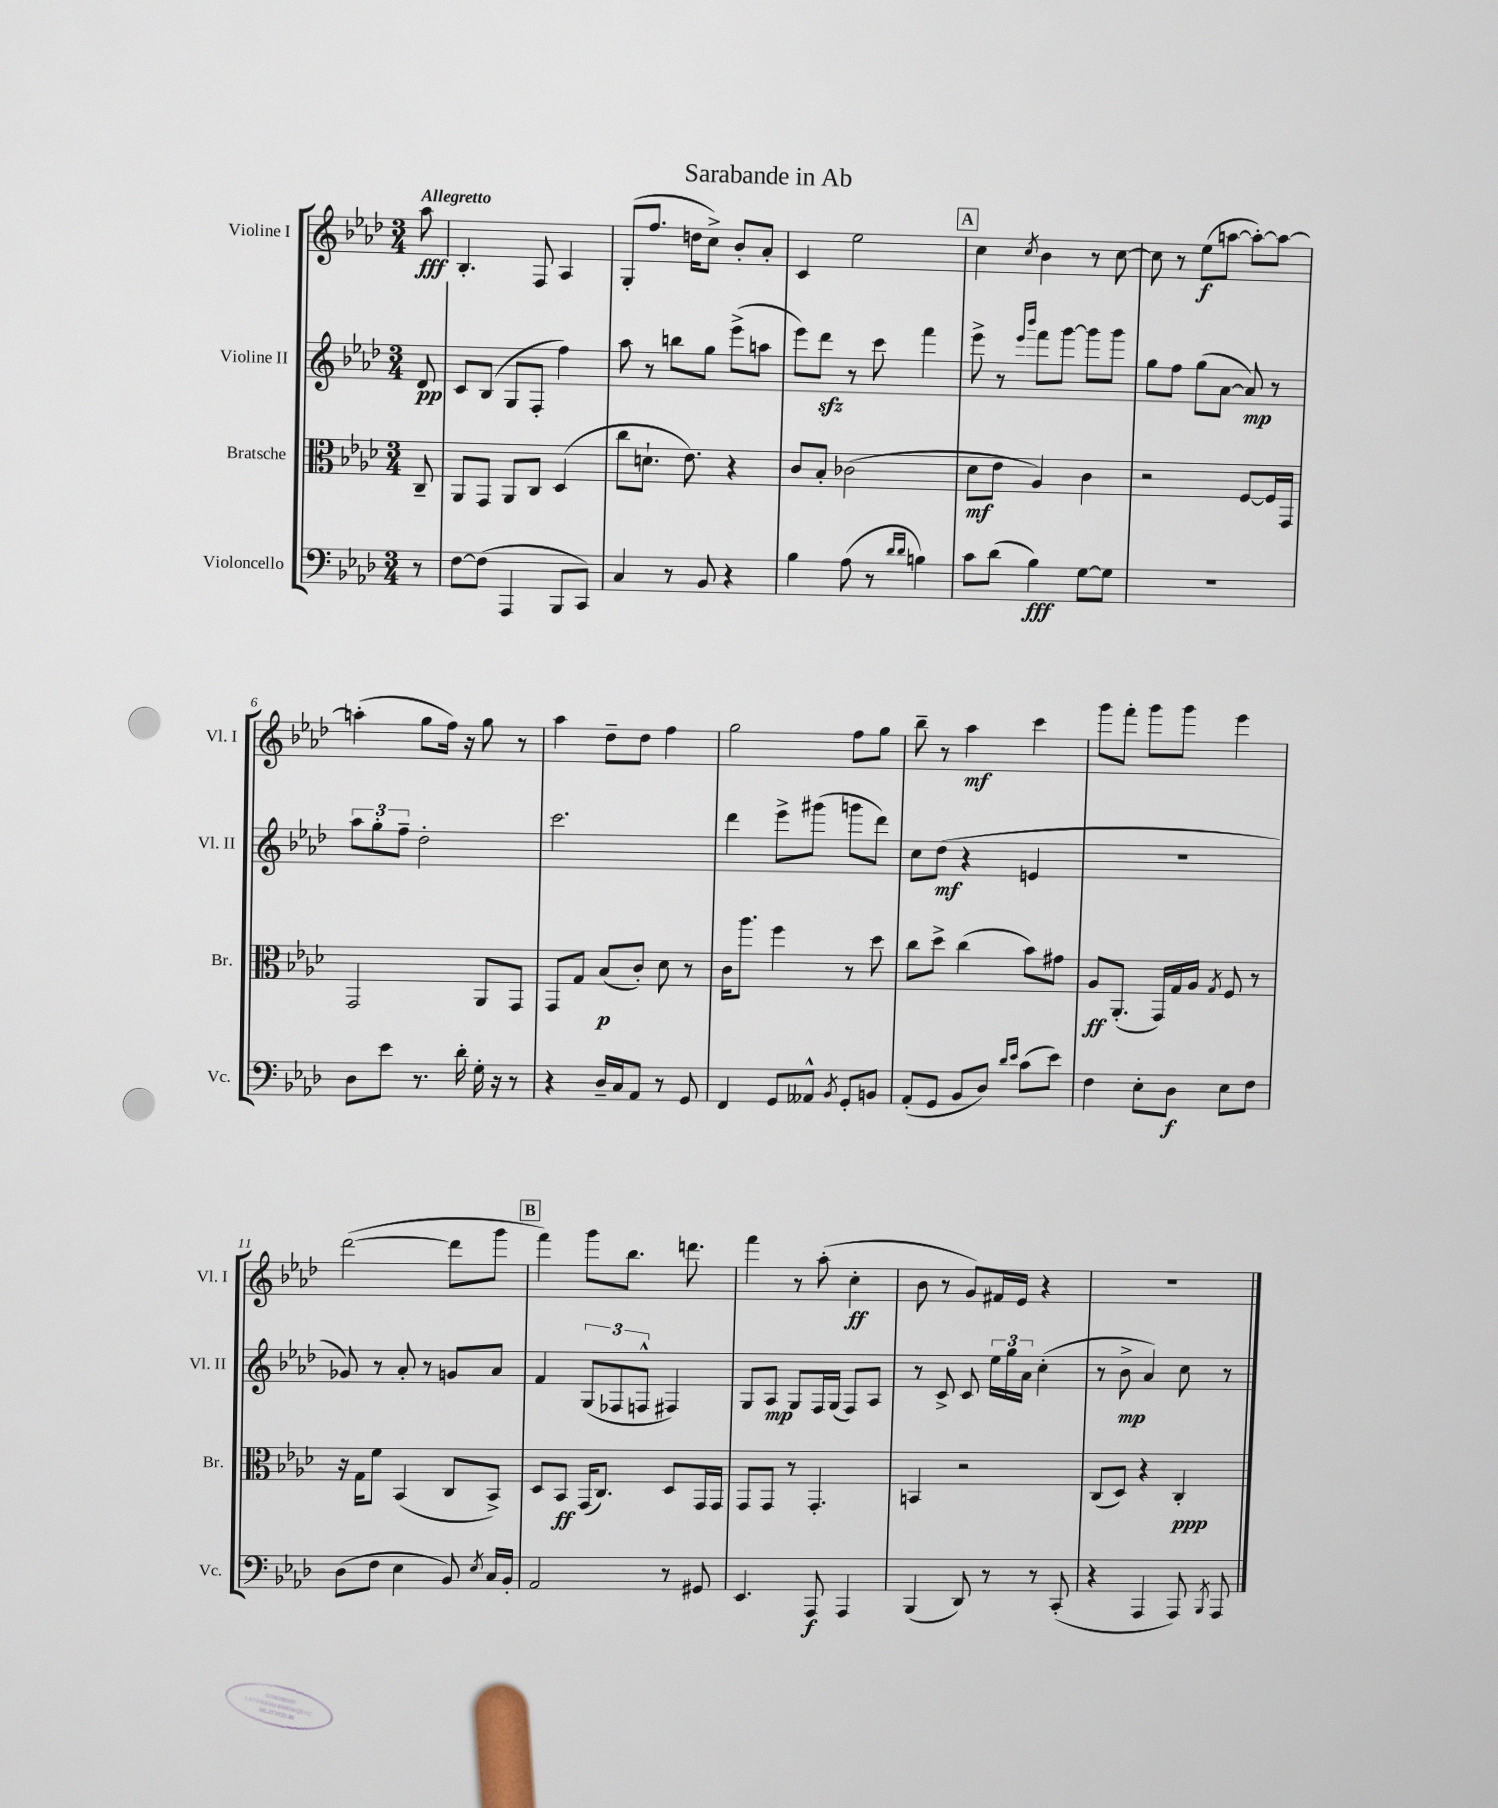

**kern	**dynam	**kern	**dynam	**kern	**dynam	**kern	**dynam
*part4	*part4	*part3	*part3	*part2	*part2	*part1	*part1
*staff4	*staff4	*staff3	*staff3	*staff2	*staff2	*staff1	*staff1
*I"Violoncello	*	*I"Bratsche	*	*I"Violine II	*	*I"Violine I	*
*I'Vc.	*	*I'Br.	*	*I'Vl. II	*	*I'Vl. I	*
*clefF4	*	*clefC3	*	*clefG2	*	*clefG2	*
*k[b-e-a-d-]	*	*k[b-e-a-d-]	*	*k[b-e-a-d-]	*	*k[b-e-a-d-]	*
*M3/4	*	*M3/4	*	*M3/4	*	*M3/4	*
=	=	=	=	=	=	=	=
!	!	!	!	!	!	!LO:TX:a:B:t=Allegretto	!
8r	.	8C~/	.	8d-/	pp	8aa-\	fff
=1	=1	=1	=1	=1	=1	=1	=1
[8F\L	.	8AA-/L	.	8c/L	.	4.B-'/	.
(8F\J]	.	8GG/J	.	(8B-/J	.	.	.
4AAA-/	.	8AA-/L	.	8G/L	.	.	.
.	.	8C/J	.	8F'/J	.	8F/	.
8BBB-/L	.	(4D-/	.	4ff\)	.	4A-/	.
8CC/J)	.	.	.	.	.	.	.
=2	=2	=2	=2	=2	=2	=2	=2
4C/	.	8cc\L	.	8aa-\	.	(8G'/L	.
.	.	8.dn`\J	.	8r	.	8.ff/J	.
8r	.	.	.	8bbn\L	.	.	.
.	.	8.e-\)	.	.	.	16ddn\KL	.
8BB-/	.	.	.	8gg\J	.	8cc^\J)	.
4r	.	4r	.	(8eee-^\L	.	8b-'/L	.
.	.	.	.	8aan\J	.	8a-'/J	.
=3	=3	=3	=3	=3	=3	=3	=3
4B-\	.	8c/L	.	8eee-\L)	.	4c/	.
.	.	8B-'/J	.	8ddd-zz\J	.	.	.
(8A-\	.	(2c-X\	.	8r	.	2ee-\	.
8r	.	.	.	8ccc\	.	.	.
16qqd-/LL	.	.	.	.	.	.	.
16qqd-/JJ	.	.	.	.	.	.	.
4Bn\)	.	.	.	4fff\	.	.	.
!!LO:REH:place=s1:t=A
=4	=4	=4	=4	=4	=4	=4	=4
8c\L	.	8d-\L	mf	8eee-^\	.	4cc\	.
(8d-\J	.	8e-\J	.	8r	.	.	.
.	.	.	.	16qqeee-/LL	.	.	.
.	.	.	.	16qqbbb-/JJ	.	8qcc/	.
4B-\)	fff	4A-/)	.	8fff\L	.	4b-\	.
.	.	.	.	[8ggg\J	.	.	.
[8G\L	.	4c\	.	8ggg\L]	.	8r	.
8G\J]	.	.	.	8ggg\J	.	[8cc\	.
=5	=5	=5	=5	=5	=5	=5	=5
2.r	.	2r	.	8gg\L	.	8cc\]	.
.	.	.	.	8ff\J	.	8r	.
.	.	.	.	(8gg\L	.	(8ee-\L	f
.	.	.	.	[8a-\J	.	[8aan\J	.
.	.	[8F/L	.	8a-/])	mp	8aa'\L_)	.
.	.	16F/L]	.	8r	.	8aa\J_	.
.	.	16GG/JJ	.	.	.	.	.
!!LO:LB:g=z
=6	=6	=6	=6	=6	=6	=6	=6
8D-\L	.	2GG/	.	12aa-\L	.	(4aan'\]	.
.	.	.	.	12gg'\	.	.	.
8e-\J	.	.	.	.	.	.	.
.	.	.	.	12ff~\J	.	.	.
8.r	.	.	.	2dd-'\	.	8gg\L	.
.	.	.	.	.	.	16ff\Jk)	.
16d-'\	.	.	.	.	.	16r	.
16G'\	.	8AA-/L	.	.	.	8gg\	.
16r	.	.	.	.	.	.	.
8r	.	8GG/J	.	.	.	8r	.
=7	=7	=7	=7	=7	=7	=7	=7
4r	.	8GG/L	.	2.ccc\	.	4aa-\	.
.	.	8G/J	.	.	.	.	.
16D-~/LL	.	(8B-/L	p	.	.	8dd-~\L	.
16C/J	.	.	.	.	.	.	.
8AA-/J	.	8c'/J)	.	.	.	8dd-\J	.
8r	.	8d-\	.	.	.	4ff\	.
8GG/	.	8r	.	.	.	.	.
=8	=8	=8	=8	=8	=8	=8	=8
4FF/	.	16c\KL	.	4ddd-\	.	2gg\	.
.	.	8.aa-\J	.	.	.	.	.
8GG/L	.	4ff\	.	8eee-^\L	.	.	.
8AA--X^^/J	.	.	.	(8ggg#X\J	.	.	.
8qBB-/	.	.	.	.	.	.	.
8GG'/L	.	8r	.	8gggn\L	.	8ff\L	.
8BBn/J	.	8dd-\	.	8ddd-\J)	.	8gg\J	.
=9	=9	=9	=9	=9	=9	=9	=9
(8AA-'/L	.	8cc\L	.	8cc\L	.	8bb-~\	.
8GG/J	.	8dd-^\J	.	(8dd-\J	mf	8r	.
8BB-/L	.	(4cc\	.	4r	.	4aa-\	mf
8D-/J)	.	.	.	.	.	.	.
16qqd-/LL	.	.	.	.	.	.	.
16qqe-/JJ	.	.	.	.	.	.	.
(8c\L	.	8b-\L)	.	4en/	.	4ccc\	.
8e-\J)	.	8g#X\J	.	.	.	.	.
=10	=10	=10	=10	=10	=10	=10	=10
4F\	.	8A-/L	ff	2.r	.	8ggg\L	.
.	.	(8.AA-'/J	.	.	.	8fff'\J	.
8E-'\L	.	.	.	.	.	8ggg\L	.
.	.	16GG/LL)	.	.	.	.	.
8D-\J	f	16G/	.	.	.	8ggg\J	.
.	.	16A-/JJ	.	.	.	.	.
.	.	8qG/	.	.	.	.	.
8E-\L	.	8F/	.	.	.	4eee-\	.
8F\J	.	8r	.	.	.	.	.
!!LO:LB:g=z
=11	=11	=11	=11	=11	=11	=11	=11
(8D-\L	.	16r	.	8g-X/)	.	([2ddd-\	.
.	.	16G\KL	.	.	.	.	.
8F\J	.	8f\J	.	8r	.	.	.
4E-\	.	(4BB-/	.	8a-'/	.	.	.
.	.	.	.	8r	.	.	.
8BB-/)	.	8C/L	.	8gn/L	.	8ddd-\L]	.
8qE-/	.	.	.	.	.	.	.
16C/LL	.	8BB-^/J)	.	8a-/J	.	8ggg\J	.
16BB-'/JJ	.	.	.	.	.	.	.
!!LO:REH:place=s1:t=B
=12	=12	=12	=12	=12	=12	=12	=12
2AA-/	.	8D-/L	.	4f/	.	4fff\)	.
.	.	8BB-/J	ff	.	.	.	.
.	.	(16GG/KL	.	(12G/L	.	8ggg\L	.
.	.	8.C/J)	.	.	.	.	.
.	.	.	.	12F-X/	.	.	.
.	.	.	.	.	.	8.bb-\J	.
.	.	.	.	12Fn^^/J	.	.	.
8r	.	8D-/L	.	4F#X/)	.	.	.
.	.	.	.	.	.	8.dddn\	.
8GG#X/	.	16GG/L	.	.	.	.	.
.	.	16GG/JJ	.	.	.	.	.
=13	=13	=13	=13	=13	=13	=13	=13
4.EE-/	.	8GG/L	.	8G/L	.	4fff\	.
.	.	8GG/J	.	8A-/J	mp	.	.
.	.	8r	.	8G/L	.	8r	.
8AAA-/	f	4.GG'/	.	16F/L	.	(8aa-'\	.
.	.	.	.	(16G/JJ	.	.	.
4AAA-/	.	.	.	8F/L)	.	4cc'\	ff
.	.	.	.	8A-/J	.	.	.
=14	=14	=14	=14	=14	=14	=14	=14
(4BBB-/	.	4BBn/	.	8r	.	8b-\	.
.	.	.	.	8c^/	.	8r	.
8DD-/)	.	2r	.	8c/	.	8g/L)	.
8r	.	.	.	24ee-\LL	.	16f#X/L	.
.	.	.	.	24gg\	.	.	.
.	.	.	.	.	.	16e-/JJ	.
.	.	.	.	24a-\JJ	.	.	.
8r	.	.	.	(4cc'\	.	4r	.
(8CC'/	.	.	.	.	.	.	.
=15	=15	=15	=15	=15	=15	=15	=15
4r	.	(8C/L	.	8r	.	2.r	.
.	.	8D-/J)	.	8b-^\	mp	.	.
4AAA-/	.	4r	.	4a-/)	.	.	.
8AAA-/)	.	4C'/	ppp	8cc\	.	.	.
8qBBB-/	.	.	.	.	.	.	.
8AAA-/	.	.	.	8r	.	.	.
==	==	==	==	==	==	==	==
*-	*-	*-	*-	*-	*-	*-	*-
